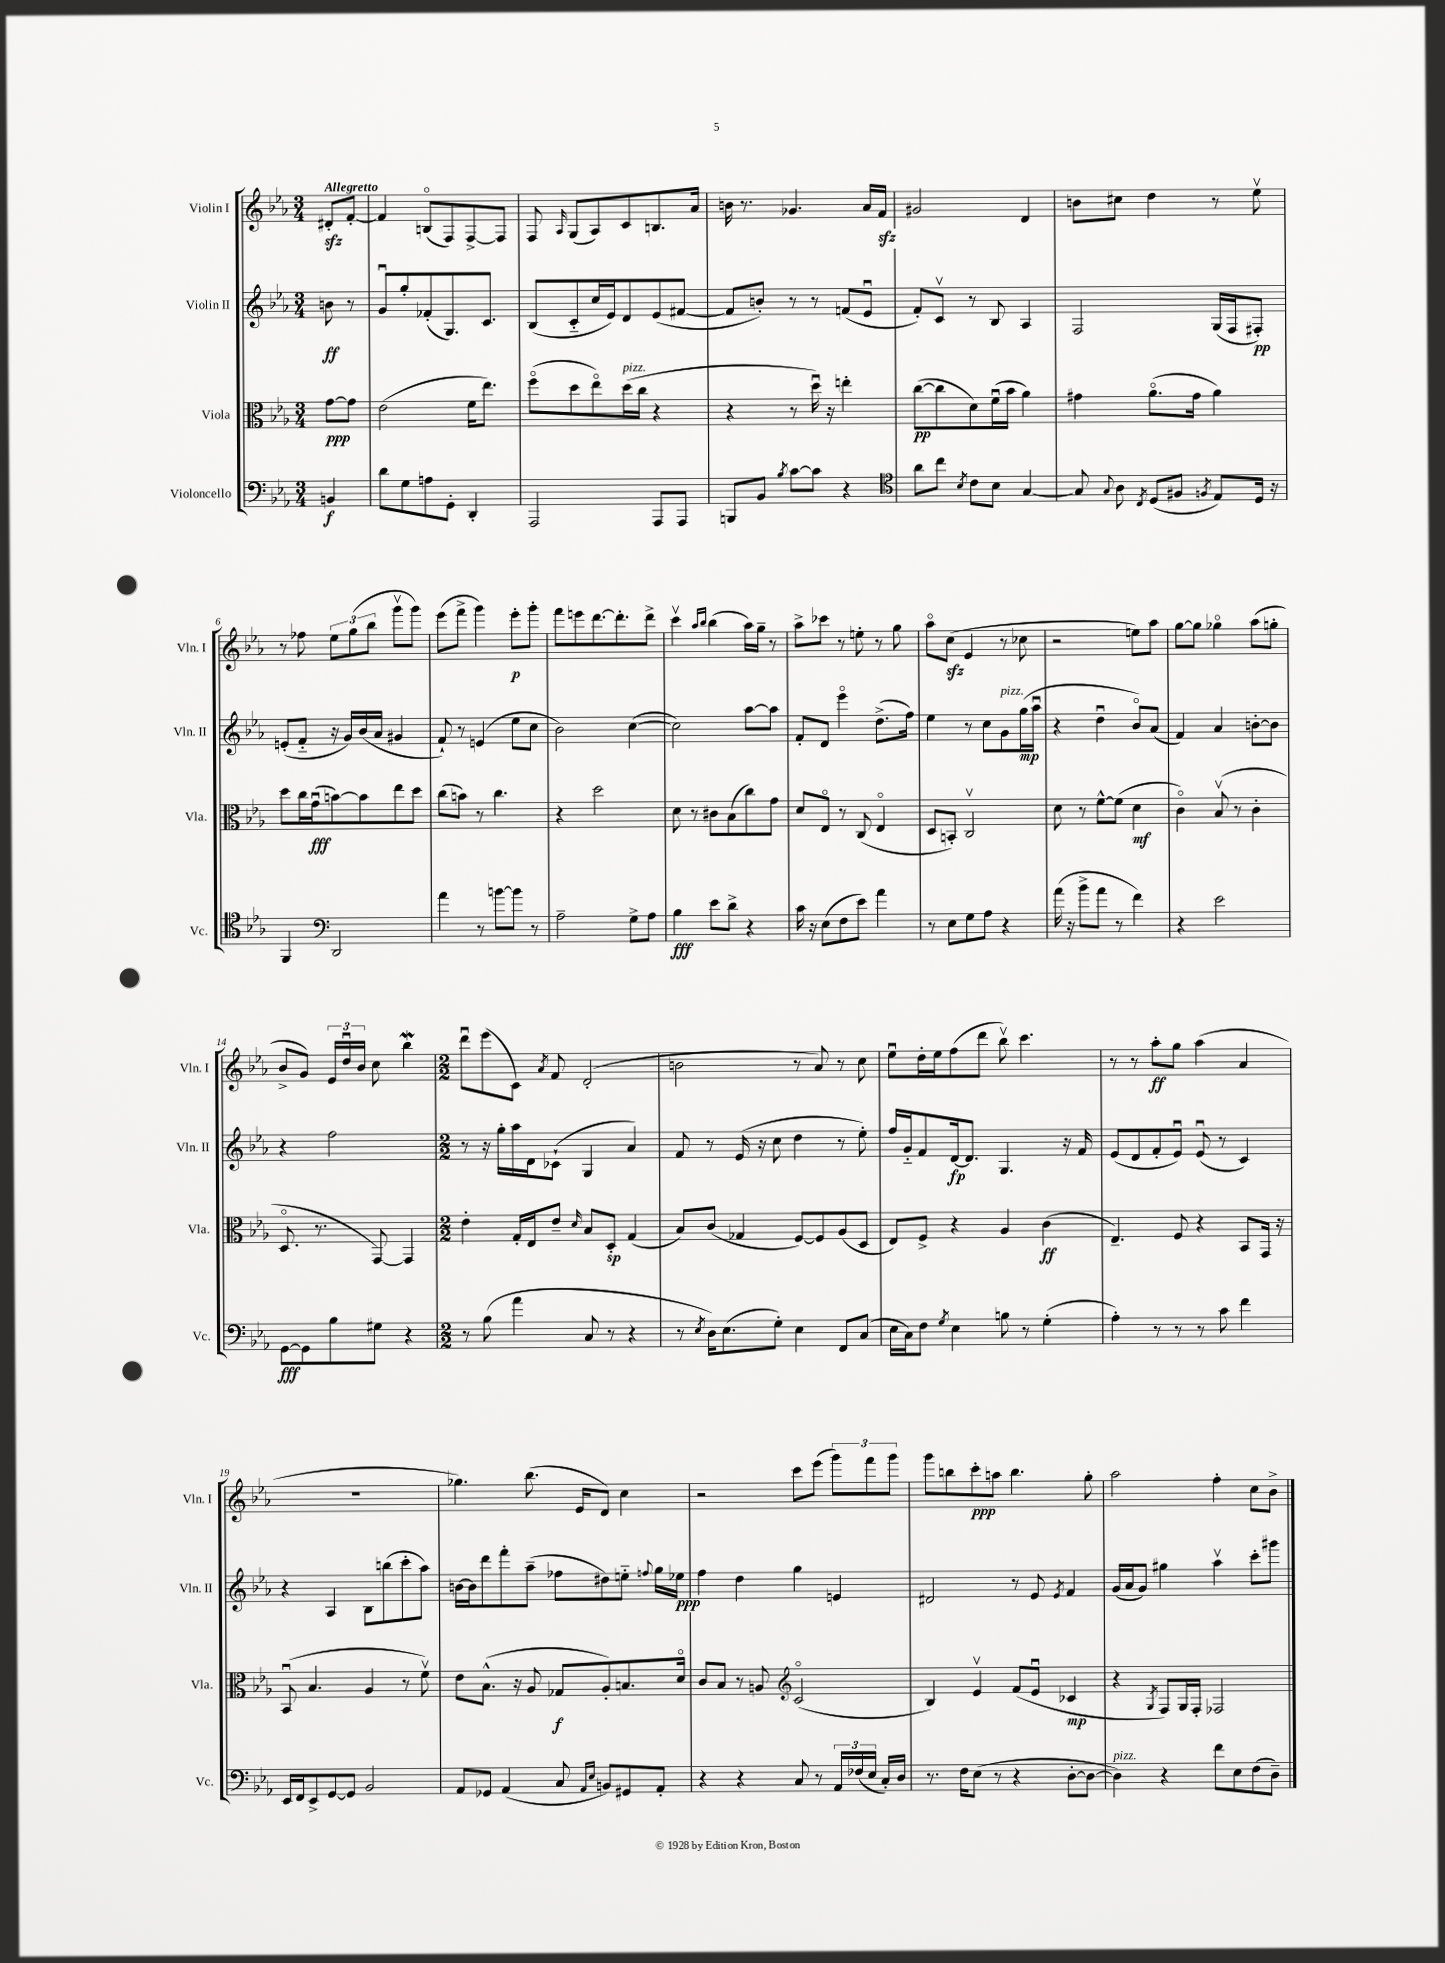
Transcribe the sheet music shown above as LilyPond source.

<<
\new StaffGroup <<
\new Staff = "s0" \with { instrumentName = "Violin I" shortInstrumentName = "Vln. I" } {
    \clef treble \key ees \major \numericTimeSignature \time 3/4 \partial 4 \tempo "Allegretto"
    \autoBeamOff dis'8[-.\sfz f'8]~-. |
    f'4 b8[\flageolet( f8) f8~-> f8] |
    f8 \grace { aes16 } g8[( aes8) c'8 b8. aes'16] |
    b'16 r8. ges'4. aes'16[ f'16]\sfz |
    gis'2 d'4 |
    b'8[ cis''8] d''4 r8 ees''8\upbow |
    r8 fes''8 \tuplet 3/2 { ees''8[ g''8( bes''8] } g'''8[\upbow g'''8]) |
    ees'''8[( f'''8]-> g'''4) ees'''8[-.\p g'''8]-. |
    f'''8[ e'''8 d'''8.~ d'''8.-. d'''8]-> |
    c'''4\upbow \grace { aes''16[ bes''16] } bes''4( aes''16[) g''16]-- r8 |
    aes''8[-> ces'''8] r8 e''8-. r8 g''8 |
    aes''8[\flageolet c''8]\sfz( ees'4 r8 ces''8 |
    r2 e''8[) aes''8] |
    g''8[~ g''8] ges''4\flageolet aes''8[( g''8]-. |
    bes'8[-> g'8]) \tuplet 3/2 { ees'16[ d''16\downbow bes'16] } c''8 bes''4\mordent |
    \numericTimeSignature \time 2/2 d'''8[\downbow ees'''8( c'8]) \acciaccatura { aes'8 } f'8 d'2-.( |
    b'2 r8 aes'8) r8 c''8 |
    ees''8[\downbow d''16-. ees''16 f''8( d'''8] bes''8\upbow) c'''4. |
    r8 r8 aes''8[-.\ff g''8] aes''4( aes'4 |
    R1 |
    ges''4.) bes''8.( ees'16[ d'8]) c''4 |
    r2 c'''8[ ees'''8]( \tuplet 3/2 { g'''8[) f'''8 g'''8] } |
    g'''8[ b''8 c'''8-.\ppp a''8] b''4. g''8-. |
    aes''2 f''4-. c''8[ bes'8]-> \bar "|." |
}
\new Staff = "s1" \with { instrumentName = "Violin II" shortInstrumentName = "Vln. II" } {
    \clef treble \key ees \major \numericTimeSignature \time 3/4 \partial 4
    \autoBeamOff b'8\ff r8 |
    g'8[\downbow g''8-. fes'8-.( g8.) c'8.] |
    bes8[( c'8-_ c''16 ees'16) d'8 ees'8( fis'8]~ |
    fis'8[ b'8]-.) r8 r8 f'8[( ees'8]\downbow |
    f'8[-.) c'8]\upbow r8 bes8 aes4 |
    f2 g16[( f16 fis8]-.\pp) |
    e'8[-.( f'8]-_ r16 g'16[) bes'16( aes'16] gis'4 |
    f'8-!) r8 e'4( ees''8[ c''8] |
    bes'2) c''4~( |
    c''2) aes''8[~ aes''8] |
    f'8[-. d'8] ees'''4\flageolet d''8.[->( f''16]) |
    ees''4 r8 c''8[ g'8^\markup { \italic "pizz." } g''16\mp( aes''16]\downbow |
    r4 d''4\downbow bes'8[\flageolet) aes'8]( |
    f'4) aes'4 b'8[~-. b'8] |
    r4 f''2 |
    \numericTimeSignature \time 2/2 r8 r16 g''16[-. aes''16 d'16 ces'8]-!( g4 aes'4) |
    f'8 r8 ees'16( r16 c''8 d''4 r8 ees''8-.) |
    f''16[ g'16-_ f'8 d'16~\fp d'8.] g4. r16 f'16 |
    ees'8[( d'8 f'8-. ees'8]\downbow) ees'8\downbow( r8 c'4) |
    r4 aes4 bes8[ b''8( c'''8-. aes''8]) |
    b'16[~ b'16 d'''8 f'''8-. aes''8]--( fes''8[ dis''8) e''8]-_ \appoggiatura { f''8 } g''16[ ees''16]\ppp |
    f''4 d''4 g''4 e'4 |
    dis'2 r8 ees'8 \acciaccatura { ees'8 } f'4 |
    g'16[( aes'16 g'8]) gis''4 aes''4\upbow c'''8[-. gis'''8] \bar "|." |
}
\new Staff = "s2" \with { instrumentName = "Viola" shortInstrumentName = "Vla." } {
    \clef alto \key ees \major \numericTimeSignature \time 3/4 \partial 4
    \autoBeamOff g'8[~\ppp g'8] |
    ees'2( f'16[ ees''8.]) |
    f''8[\flageolet( d''8 ees''8\flageolet) d''16^\markup { \italic "pizz." }( c''16] r4 |
    r4 r8 d''16\downbow) r16 e''4-. |
    c''8[~\pp( c''8 d'8) f'16\downbow( bes'16] aes'4) |
    gis'4 aes'8.[\flageolet( gis'16] aes'4) |
    d''8[ c''16 g'16\downbow\fff( b'8~) b'8 ees''8 d''8] |
    c''8[( b'8]) r8 c''4. |
    r4 d''2 |
    d'8 r8 cis'8[ bes8( c''8) g'8] |
    d'8[ ees8]\flageolet r8 c8( ees4\flageolet |
    d8[ b,8]-.) c2\upbow |
    d'8 r8 f'8[~-^ f'8]( d'4\mf |
    c'4\flageolet) bes8\upbow( r8 c'4-. |
    d8.\flageolet r8. g,8~) g,4 |
    \numericTimeSignature \time 2/2 ees'4-. g16[-. ees16 ees'8]-- \grace { d'16 } bes8[ d8]-.\sp g4( |
    bes8[) c'8]( ges4 f8[~) f8 aes8( d8] |
    ees8[) f8]-> r4 aes4 c'4\ff( |
    ees4.--) f8 r4 bes,8[ g,16] r16 |
    bes,8\downbow( bes4. aes4 r8 f'8\upbow) |
    ees'8[ bes8.]-^( r16 aes8 ges8[\f aes8-.) b8. d'16]\flageolet |
    c'8[ bes8] r8 a8 \clef treble c'2\flageolet( |
    bes4) ees'4\upbow f'8[( ees'8]\downbow ces'4\mp |
    r4 \acciaccatura { g8 } f8[) g16 f16]-. fes2 \bar "|." |
}
\new Staff = "s3" \with { instrumentName = "Violoncello" shortInstrumentName = "Vc." } {
    \clef bass \key ees \major \numericTimeSignature \time 3/4 \partial 4
    \autoBeamOff b,4\f |
    d'8[ g8 a8 g,8]-. d,4-. |
    aes,,2 aes,,8[ aes,,8] |
    b,,8[ bes,8] \acciaccatura { bes8 } c'8[~ c'8] r4 |
    \clef tenor aes'8[ c''8] \acciaccatura { bes8 } c'8[ bes8] g4~ |
    g8 \appoggiatura { g8 } aes8 \acciaccatura { c8 } d8[( fis8] \acciaccatura { f8 } ees8[) d16] r16 |
    f,4 \clef bass d,2 |
    aes'4 r8 b'8[~ b'8] r8 |
    aes2-- g8[-> aes8] |
    bes4\fff ees'8[ d'8]-> r4 |
    c'16 r16 ees8[( f8 ees'8]) aes'4 |
    r8 ees8[ g8 aes8] r4 |
    aes'16( r16 bes'8[-> aes'8] r8 f'4) |
    r4 ees'2 |
    g,8[~\fff g,8 bes8 gis8] r4 |
    \numericTimeSignature \time 2/2 r8 bes8( aes'4 c8 r8 r4 |
    r8 \acciaccatura { ees8 } d16[) ees8.( g8]-.) ees4 f,8[ c8]( |
    ees16[ c16) f8] \acciaccatura { g8 } ees4 b8 r8 g4-.( |
    aes4-.) r8 r8 r8 c'8 f'4 |
    ees,16[ f,16 ees,8-> g,8~ g,8] bes,2 |
    aes,8[ ges,8] aes,4( c8 \grace { aes,16[ ees16] } b,8[) gis,8 aes,8]-. |
    r4 r4 c8 r8 \tuplet 3/2 { aes,16[ fes16( ees16] } c16[-.) d16] |
    r8. f16[ ees8]( r8 r4 d8[~-. d8]~ |
    d4^\markup { \italic "pizz." }) r4 f'8[ ees8 f8( d8]--) \bar "|." |
}
>>
>>
